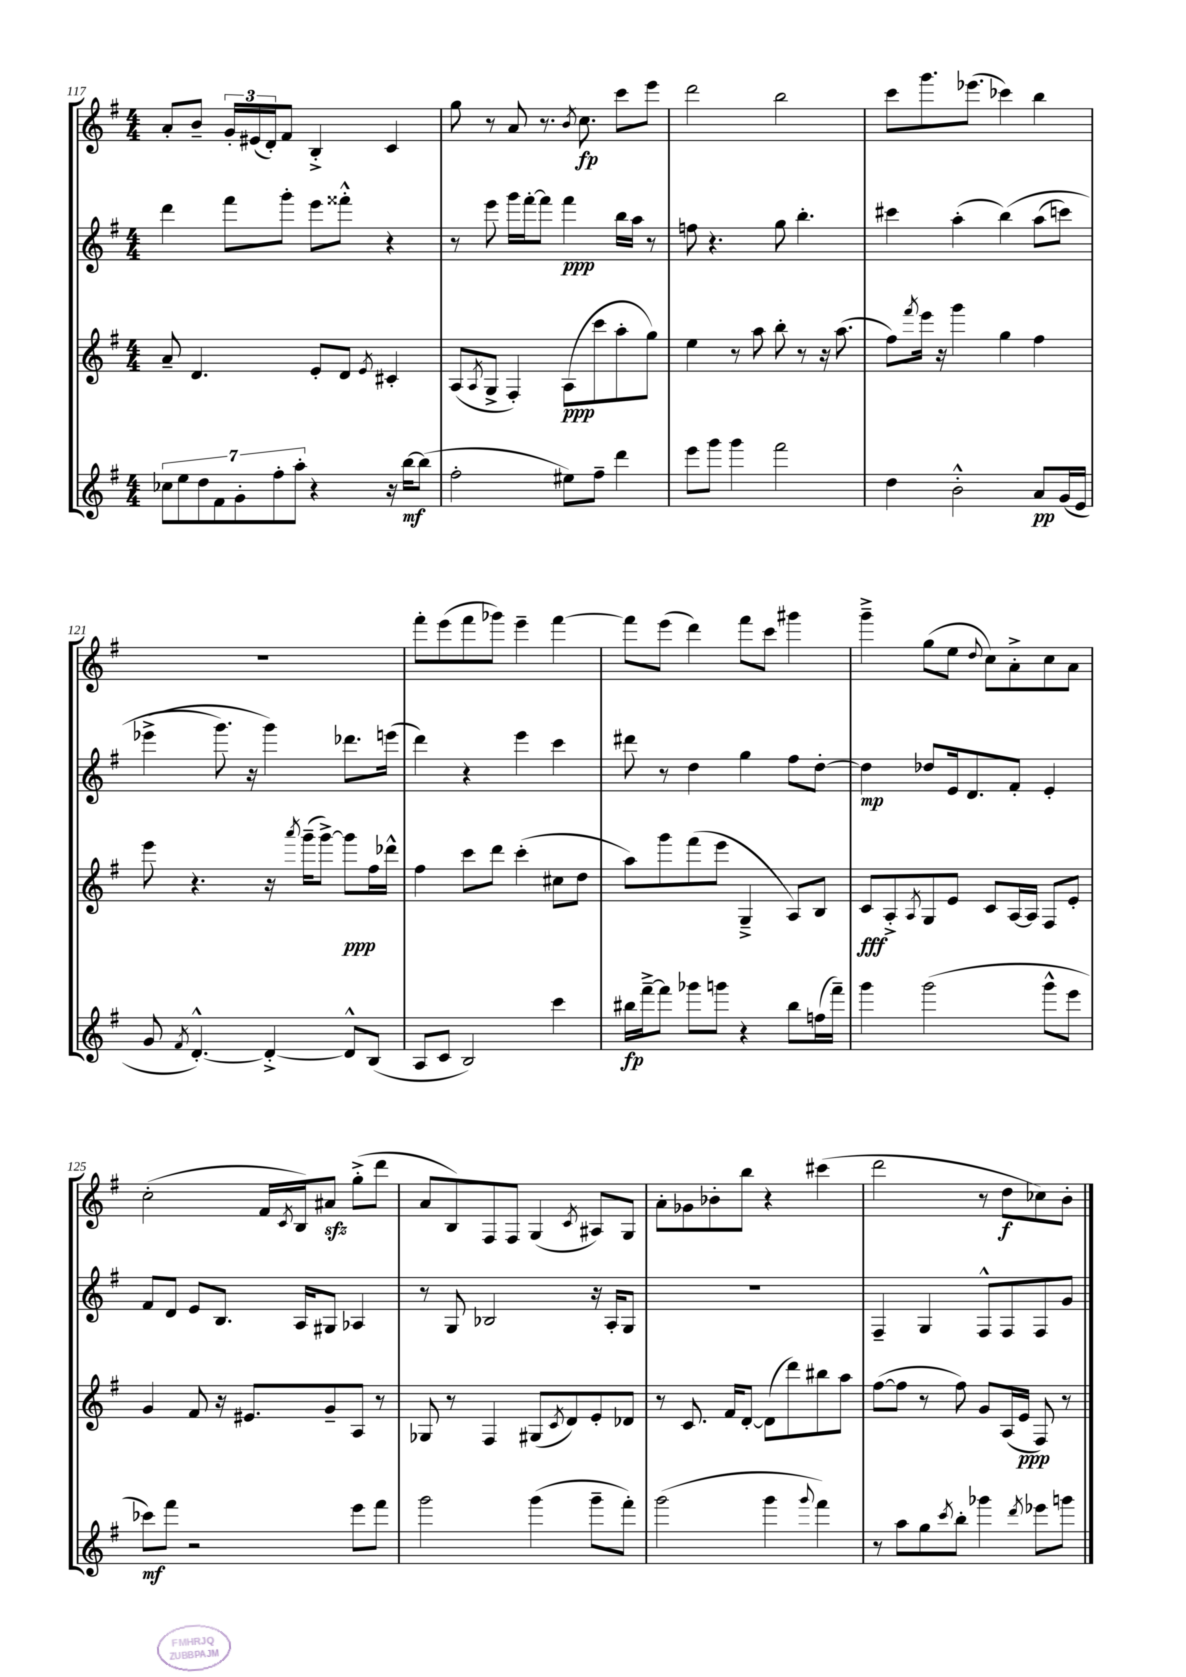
<<
\new StaffGroup <<
\new Staff = "s0" {
    \clef treble \key g \major \numericTimeSignature \time 4/4
    a'8-. b'8-- \tuplet 3/2 { g'16-. eis'16( d'16-.) } fis'8 b4-.-> c'4 |
    g''8 r8 a'8 r8. \acciaccatura { b'8 } c''8.\fp c'''8 e'''8 |
    d'''2 b''2 |
    c'''8 g'''8. ees'''8.( ces'''4) b''4 |
    R1 |
    fis'''8-. e'''8( fis'''8 ges'''8) e'''4-- fis'''4~ |
    fis'''8 e'''8( d'''4) fis'''8 c'''8 gis'''4 |
    g'''4---> g''8( e''8 \appoggiatura { d''8 } c''8) a'8-.-> c''8 a'8 |
    c''2-.( fis'16 \acciaccatura { c'8 } b16) ais'8\sfz g''8-.->( d'''8 |
    a'8 b8) fis8 fis8 g4( \acciaccatura { c'8 } ais8) g8 |
    a'8-. ges'8 bes'8-. b''8 r4 cis'''4( |
    d'''2 r8 d''8\f ces''8) b'8-. \bar "|." |
}
\new Staff = "s1" {
    \clef treble \key g \major \numericTimeSignature \time 4/4
    d'''4 fis'''8 g'''8-. e'''8 fisis'''8-.-^ r4 |
    r8 e'''8 g'''16 fis'''16~-. fis'''8 fis'''4\ppp b''16 a''16 r8 |
    f''8 r4. g''8 b''4.-. |
    cis'''4 a''4-.( b''4)\( a''8( c'''8) |
    ees'''4->( g'''8.\) r16 g'''4) des'''8. e'''16( |
    d'''4) r4 e'''4 c'''4 |
    dis'''8 r8 d''4 g''4 fis''8 d''8~-. |
    d''4\mp des''8 e'16 d'8. fis'8-. e'4-. |
    fis'8 d'8 e'8 b8. a16 gis8 aes4 |
    r8 g8 bes2 r16 a16-. g8 |
    R1 |
    fis4-- g4 fis8-^ fis8 fis8 g'8 \bar "|." |
}
\new Staff = "s2" {
    \clef treble \key g \major \numericTimeSignature \time 4/4
    a'8-- d'4. e'8-. d'8 \acciaccatura { e'8 } cis'4-. |
    a8( \acciaccatura { a8 } g8-> fis4-.) a8\ppp( c'''8 a''8-. g''8) |
    e''4 r8 a''8 b''8-. r8 r16 a''8.( |
    fis''8) \acciaccatura { fis'''8 } e'''16 r16 g'''4 g''4 fis''4 |
    e'''8 r4. r16 \acciaccatura { a'''8 } g'''16--( g'''8~->) g'''8\ppp fis''16 des'''16-^ |
    fis''4 c'''8 d'''8 c'''4-.( cis''8 d''8 |
    a''8) g'''8 fis'''8( e'''8 g4---> a8) b8 |
    c'8\fff a8-.-> \acciaccatura { a8 } g8 e'8 c'8 a16~ a16 fis8 e'8-. |
    g'4 fis'8 r16 eis'8. g'8-- a8 r8 |
    ges8 r8 fis4 gis8( \acciaccatura { c'8 } d'8) e'8-. des'8 |
    r8 c'8. fis'16 d'8~-. d'8( d'''8) bis''8 a''8 |
    fis''8~( fis''8 r8 fis''8) g'8 a16( e'16\ppp fis8) r8 \bar "|." |
}
\new Staff = "s3" {
    \clef treble \key g \major \numericTimeSignature \time 4/4
    \tuplet 7/4 { ces''8 e''8 d''8 fis'8 g'8-. fis''8-. a''8-. } r4 r16 b''16~\mf b''8( |
    fis''2-. eis''8) fis''8-- d'''4 |
    e'''8 g'''8 g'''4 fis'''2 |
    d''4 b'2-.-^ a'8\pp g'16( e'16 |
    g'8 \acciaccatura { fis'8 } d'4.~-.-^) d'4~-.-> d'8-^ b8( |
    a8 c'8 b2) c'''4 |
    bis''16\fp fis'''16~---> fis'''8 ges'''8 g'''8 r4 bis''8 f''16( fis'''16--) |
    g'''4 g'''2( g'''8-^ e'''8 |
    ces'''8\mf) fis'''8 r2 e'''8 fis'''8 |
    g'''2 g'''4( g'''8-- fis'''8-.) |
    g'''2( g'''4 \appoggiatura { g'''8 } fis'''4) |
    r8 a''8 g''8 \acciaccatura { c'''8 } b''8-. ges'''4 \acciaccatura { d'''8 } ees'''8 g'''8 \bar "|." |
}
>>
>>
\layout { \context { \Score currentBarNumber = #117 } }
